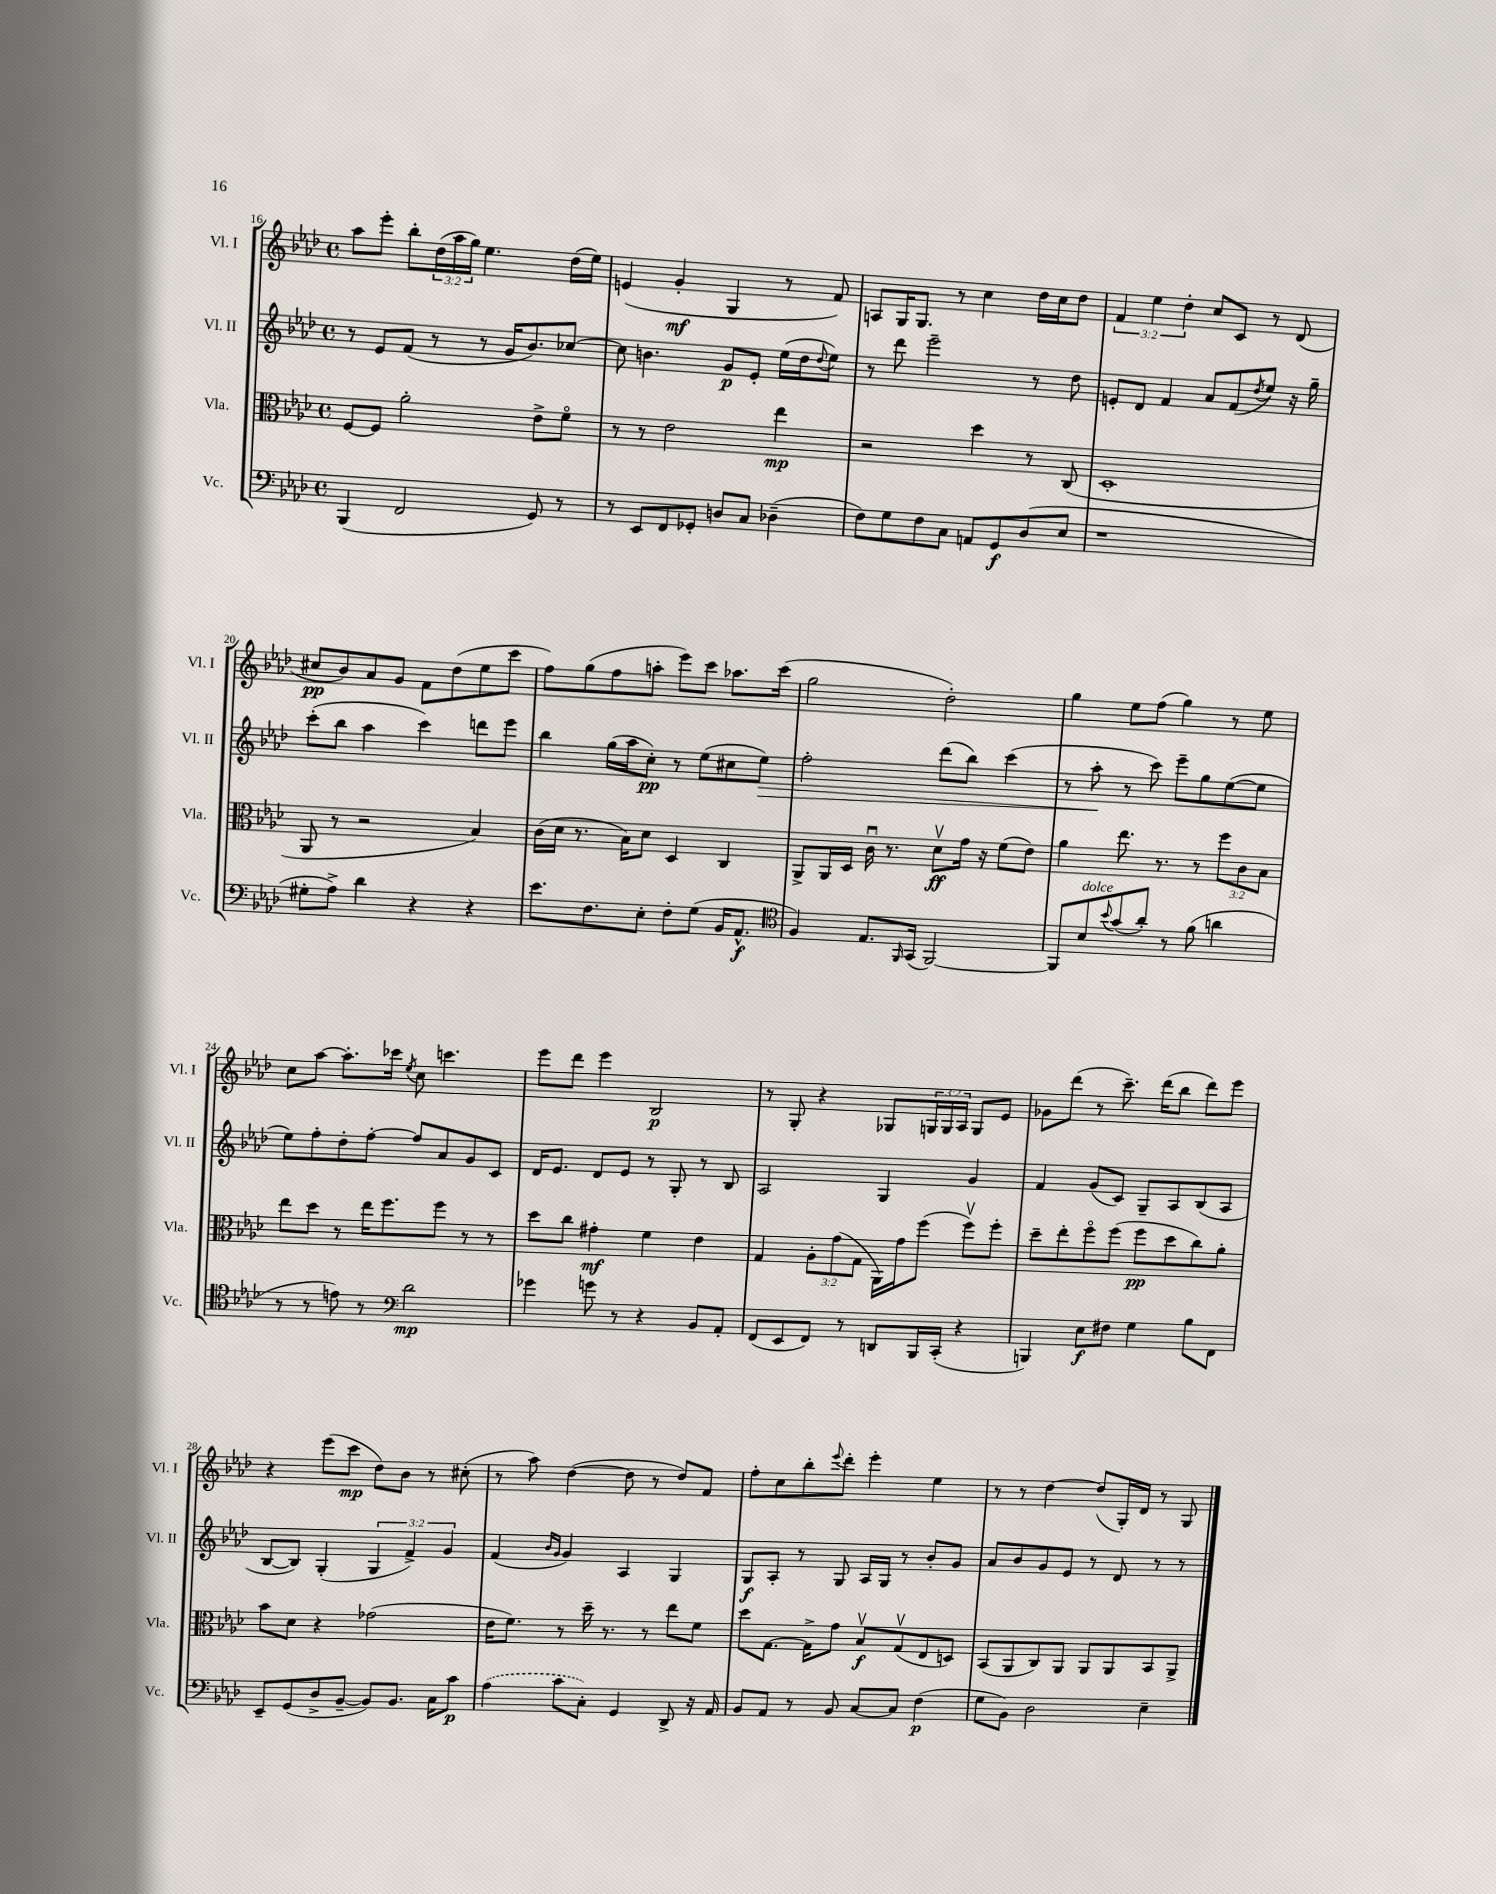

**kern	**dynam	**kern	**dynam	**kern	**dynam	**kern	**dynam
*part4	*part4	*part3	*part3	*part2	*part2	*part1	*part1
*staff4	*staff4	*staff3	*staff3	*staff2	*staff2	*staff1	*staff1
*I"Vc.	*	*I"Vla.	*	*I"Vl. II	*	*I"Vl. I	*
*I'Vc.	*	*I'Vla.	*	*I'Vl. II	*	*I'Vl. I	*
*clefF4	*	*clefC3	*	*clefG2	*	*clefG2	*
*k[b-e-a-d-]	*	*k[b-e-a-d-]	*	*k[b-e-a-d-]	*	*k[b-e-a-d-]	*
*M4/4	*	*M4/4	*	*M4/4	*	*M4/4	*
*met(c)	*	*met(c)	*	*met(c)	*	*met(c)	*
=16	=16	=16	=16	=16	=16	=16	=16
(4BBB-/	.	[8F/L	.	8r	.	8aa-\L	.
.	.	8F/J]	.	8e-/L	.	8eee-'\J	.
2FF/	.	2a-'\	.	(8f/J	.	8bb-'\L	.
.	.	.	.	8r	.	(24dd-\L	.
.	.	.	.	.	.	24aa-\	.
.	.	.	.	.	.	24gg\JJ)	.
.	.	.	.	8r	.	4.ee-\	.
.	.	.	.	16g/KL	.	.	.
.	.	.	.	8.b-/)	.	.	.
8GG/)	.	8e-^\L	.	.	.	.	.
8r	.	8f\J	.	[8cc-X/J	.	(16dd-\LL	.
.	.	.	.	.	.	16ee-\JJ)	.
=17	=17	=17	=17	=17	=17	=17	=17
8r	.	8r	.	8cc-\]	.	(4en/	.
8EE-/L	.	8r	.	4.bn\	.	.	.
8FF/	.	2e-\	.	.	.	4g'/	mf
8GG-X'/J	.	.	.	.	.	.	.
8Dn/L	.	.	.	8g/L	p	4G/	.
8C/J	.	.	.	8e-'/J	.	.	.
(4D-X~\	.	4ee-\	mp	(16ee-\LL	.	8r	.
.	.	.	.	16dd-\J	.	.	.
.	.	.	.	8qqdd-/	.	.	.
.	.	.	.	8ee-\J)	.	8f/)	.
=18	=18	=18	=18	=18	=18	=18	=18
8F\L)	.	2r	.	8r	.	8An/L	.
8G\	.	.	.	8ddd-\	.	16G/K	.
.	.	.	.	.	.	8.G/J	.
8F\	.	.	.	2eee-~\	.	.	.
8C\J	.	.	.	.	.	8r	.
8AAn/L	.	4dd-\	.	.	.	4cc\	.
8GG/	f	.	.	.	.	.	.
(8D-/	.	8r	.	8r	.	16dd-\LL	.
.	.	.	.	.	.	16cc\J	.
8E-/J	.	(8C/	.	8dd-\	.	8dd-\J	.
=19	=19	=19	=19	=19	=19	=19	=19
1r	.	1D-'	.	8en'/L	.	6f/	.
.	.	.	.	8d-/J	.	.	.
.	.	.	.	.	.	6ee-\	.
.	.	.	.	4f/	.	.	.
.	.	.	.	.	.	6dd-'\	.
.	.	.	.	8a-/L	.	8cc/L	.
.	.	.	.	(8f/	.	8c/J	.
.	.	.	.	8qdd-/	.	.	.
.	.	.	.	8ee-/J)	.	8r	.
.	.	.	.	16r	.	(8d-/	.
.	.	.	.	16gg~\	.	.	.
!!LO:LB:g=z
=20	=20	=20	=20	=20	=20	=20	=20
8G#X'\L	.	8AA-/	.	(8ccc'\L	.	8cc#X/L	pp
8A-^\J)	.	8r	.	8bb-\J	.	8b-/)	.
4d-\	.	2r	.	4aa-\	.	8a-/	.
.	.	.	.	.	.	8g/J	.
4r	.	.	.	4ccc\)	.	8f\L	.
.	.	.	.	.	.	(8dd-\	.
4r	.	4B-/)	.	8dddn\L	.	8ee-\	.
.	.	.	.	8eee-\J	.	8ccc\J	.
=21	=21	=21	=21	=21	=21	=21	=21
8.e-\L	.	(16c\LL	.	4bb-\	.	8ff\L)	.
.	.	16d-\JJ	.	.	.	.	.
.	.	8.r	.	.	.	(8gg\	.
8.F\	.	.	.	.	.	.	.
.	.	.	.	(16gg\LL	.	8ff\	.
.	.	16B-\KL)	.	16aa-\J	.	.	.
8E-'\J	.	8d-\J	.	8cc'\J)	pp	8aan'\J	.
8F'\L	.	4D-/	.	8r	.	8eee-\L)	.
(8G\J	.	.	.	(8ee-\L	.	8ccc\J	.
16BB-/KL	.	4C/	.	8cc#X\	.	8.aa-X\L	.
8.AA-^^/J	f	.	.	.	.	.	.
!	!	!	!	!	!LO:HP:b	!	!
.	.	.	.	8ee-\J)	>	.	.
.	.	.	.	.	.	(16ccc\Jk	.
=22	=22	=22	=22	=22	=22	=22	=22
*clefC4	*	*	*	*	*	*	*
4F/)	.	8AA-^/L	.	2ff'\	.	2gg\	.
.	.	16AA-/L	.	.	.	.	.
.	.	16D-/JJ	.	.	.	.	.
8.E-/L	.	16cu\	.	.	.	.	.
.	.	8.r	.	.	.	.	.
16qqFF/	.	.	.	.	.	.	.
(16GG/Jk	.	.	.	.	.	.	.
[2FF/)	.	8d-v\L	ff	(8ddd-\L	.	2dd-'\)	.
.	.	16g\Jk	.	8bb-\J)	.	.	.
.	.	16r	.	.	.	.	.
.	.	(8f\L	.	(4ccc\	.	.	.
.	.	8e-\J)	.	.	.	.	.
=23	=23	=23	=23	=23	=23	=23	=23
8FF/L]	.	4a-\	.	8r	.	4gg\	.
!LO:TX:a:i:t=dolce	!	!	!	!	!	!	!
8B-/	.	.	.	8aa-'\	.	.	.
8qqb-/	.	.	.	.	.	.	.
(8g/	.	8.ee-\	.	8r	]	8ee-\L	.
8a-'/J)	.	.	.	8ccc\)	.	(8ff\J	.
.	.	8.r	.	.	.	.	.
8r	.	.	.	8eee-~\L	.	4gg\)	.
(8f\	.	8r	.	8gg\	.	.	.
4an\	.	12ff\L	.	([8ee-\	.	8r	.
.	.	12c\	.	.	.	.	.
.	.	.	.	8ee-\J]	.	8ee-\	.
.	.	12B-\J	.	.	.	.	.
!!LO:LB:g=z
=24	=24	=24	=24	=24	=24	=24	=24
8r	.	8ee-\L	.	8ee-\L)	.	8cc\L	.
8r	.	8dd-\J	.	8ff'\	.	[8aa-\J	.
8en\)	.	8r	.	8dd-'\	.	8.aa-'\L]	.
8r	.	16ee-\KL	.	[8ff'\J	.	.	.
.	.	8.ff\	.	.	.	16ccc-X\Jk	.
*clefF4	*	*	*	*	*	*	*
.	.	.	.	.	.	8qee-/	.
2d-\	mp	.	.	8ff/L]	.	8cc\	.
.	.	8ff\J	.	8a-/	.	4.cccn\	.
.	.	8r	.	8g/	.	.	.
.	.	8r	.	8c/J	.	.	.
=25	=25	=25	=25	=25	=25	=25	=25
4g-X\	.	8dd-\L	.	16d-/KL	.	8eee-\L	.
.	.	.	.	8.e-/J	.	.	.
.	.	8cc\J	.	.	.	8ddd-\J	.
8gn\	.	4g#X'\	mf	8d-/L	.	4eee-\	.
8r	.	.	.	8e-/J	.	.	.
4r	.	4f\	.	8r	.	2B-/	p
.	.	.	.	8G'/	.	.	.
8BB-/L	.	4e-\	.	8r	.	.	.
8AA-'/J	.	.	.	8B-/	.	.	.
=26	=26	=26	=26	=26	=26	=26	=26
(8FF/L	.	4G/	.	2A-/	.	8r	.
8EE-/	.	.	.	.	.	8G'/	.
8FF/J)	.	12A-'\L	.	.	.	4r	.
.	.	(12g\	.	.	.	.	.
8r	.	.	.	.	.	.	.
.	.	12G\J	.	.	.	.	.
8DDn/L	.	16AA-\LL)	.	4G/	.	8G-X/L	.
.	.	16g\J	.	.	.	.	.
16BBB-/L	.	(8ff\J	.	.	.	24Gn/L	.
.	.	.	.	.	.	24G/	.
(16CC'/JJ	.	.	.	.	.	.	.
.	.	.	.	.	.	24A-/JJ	.
4r	.	8ffv\L)	.	4g/	.	8G/L	.
.	.	8ff'\J	.	.	.	8e-/J	.
=27	=27	=27	=27	=27	=27	=27	=27
4BBBn/)	.	8dd-~\L	.	4f/	.	8g-X\L	.
.	.	8ee-'\	.	.	.	(8ddd-\J	.
8E-\L	f	8ff\	.	(8g/L	.	8r	.
8F#X\J	.	(8ff\J	.	8c/J)	.	8.ccc~\)	.
4G\	.	8ff\L	pp	8G~/L	.	.	.
.	.	.	.	.	.	(16ddd-\KL	.
.	.	8dd-\	.	8A-/	.	8bb-\J	.
8B-\L	.	8cc\)	.	(8B-/	.	8ddd-\L)	.
8FF\J	.	8a-'\J	.	8A-/J	.	8eee-\J	.
!!LO:LB:g=z
=28	=28	=28	=28	=28	=28	=28	=28
8EE-~/L	.	8b-\L	.	[8B-/L	.	4r	.
(8GG/	.	8d-\J	.	8B-/J])	.	.	.
8D-^/	.	4r	.	(4G'/	.	(8eee-\L	.
[8BB-~/J	.	.	.	.	.	8ccc\J	mp
8BB-/L])	.	(2g-X\	.	6G/	.	8dd-\L)	.
8.BB-/J	.	.	.	.	.	8b-\J	.
.	.	.	.	6f^/)	.	.	.
.	.	.	.	.	.	8r	.
16C\KL	.	.	.	.	.	.	.
.	.	.	.	6g/	.	.	.
8c\J	p	.	.	.	.	(8cc#X'\	.
=29	=29	=29	=29	=29	=29	=29	=29
(4A-\	.	16e-\KL	.	(4f/	.	8r	.
.	.	8.f\J)	.	.	.	.	.
.	.	.	.	.	.	8aa-\)	.
.	.	.	.	16qqb-/LL	.	.	.
.	.	.	.	16qqg/JJ	.	.	.
8c\L	.	8r	.	4g/)	.	([4dd-\	.
8C'\J)	.	16dd-~\	.	.	.	.	.
.	.	8.r	.	.	.	.	.
4GG/	.	.	.	4A-/	.	8dd-\]	.
.	.	8r	.	.	.	8r	.
8DD-^/	.	8ee-\L	.	4G/	.	8dd-/L)	.
16r	.	8f\J	.	.	.	8f/J	.
16AA-/	.	.	.	.	.	.	.
=30	=30	=30	=30	=30	=30	=30	=30
8BB-/L	.	8dd-\L	.	8G/L	f	8ff'\L	.
8AA-/J	.	[8.G\J	.	8A-'/J	.	8cc\	.
8r	.	.	.	8r	.	8bb-'\	.
.	.	16G^\KL]	.	.	.	.	.
.	.	.	.	.	.	8qqeee-/	.
8BB-/	.	8g\J	.	8G/	.	8ddd-'\J	.
[8C/L	.	8B-v/L	f	16A-/LL	.	4eee-'\	.
.	.	.	.	16G/JJ	.	.	.
8C/J]	.	(8Gv/	.	8r	.	.	.
(4F\	p	8E-/	.	8b-'/L	.	4ee-\	.
.	.	8Dn/J)	.	8g/J	.	.	.
=31	=31	=31	=31	=31	=31	=31	=31
8G\L	.	(8BB-/L	.	8a-/L	.	8r	.
8BB-\J)	.	8AA-/	.	8b-/	.	8r	.
2D-\	.	8C/)	.	8g/	.	[4dd-\	.
.	.	8AA-/J	.	8e-/J	.	.	.
.	.	8AA-/L	.	8r	.	(8dd-/L]	.
.	.	8AA-/	.	8d-/	.	16G'/L)	.
.	.	.	.	.	.	16d-/JJ	.
4E-~\	.	8BB-/	.	8r	.	8r	.
.	.	8AA-^/J	.	8r	.	8G/	.
==	==	==	==	==	==	==	==
*-	*-	*-	*-	*-	*-	*-	*-
